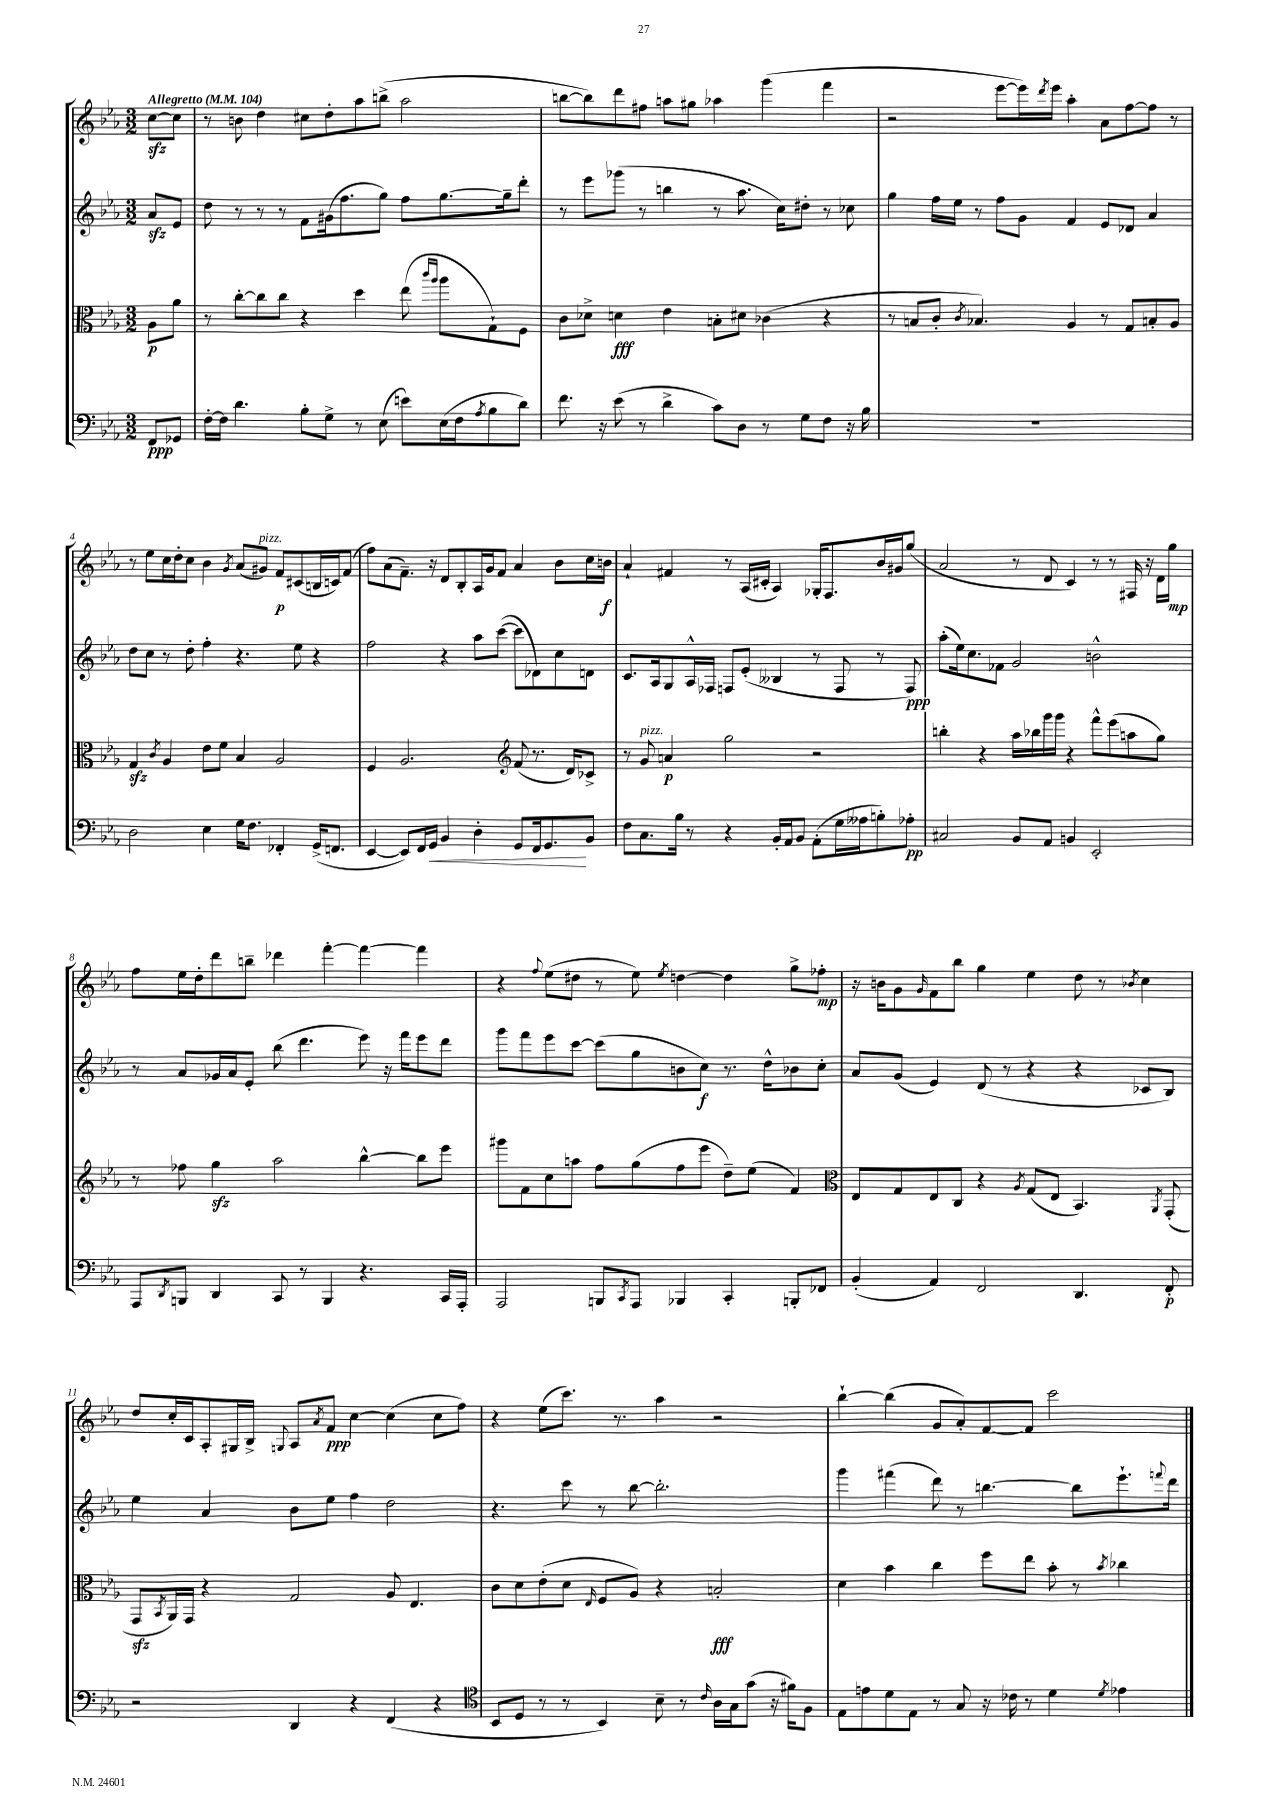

**kern	**kern	**kern	**kern
*staff4	*staff3	*staff2	*staff1
*clefF4	*clefC3	*clefG2	*clefG2
*k[b-e-a-]	*k[b-e-a-]	*k[b-e-a-]	*k[b-e-a-]
*M3/2	*M3/2	*M3/2	*M3/2
*MM104	*MM104	*MM104	*MM104
8FF	8A-	8a-	[8cc
8GG-	8a-	8e-	8cc]
=	=	=	=
[16F'	8r	8dd	8r
16F]	.	.	.
4.d	[8cc'	8r	8b
.	8cc]	8r	4dd
.	8cc	8r	.
8B-'	4r	8f	8cc#
8G^	.	(16g#	8dd'
.	.	8.ff	.
8r	4dd	.	8aa-
(8E-	.	8gg)	(8bb^
8e)	(8ee-	8ff	2aa-
.	16qqccc	.	.
.	16qqaa-	.	.
(16E-	8aa-	[8.gg	.
16F	.	.	.
8qA-	.	.	.
8B-	8G`)	.	.
.	.	16gg~]	.
8d)	8F	8ddd'	.
=	=	=	=
8.f	8c	8r	[8bb
.	8d-^	8eee-	8bb])
16r	.	.	.
(8e-	4d	(8ggg-	8ddd
8r	.	8r	8ff#
4d^	4e-	4bb	8aa
.	.	.	8gg#
8c)	8B'	8r	4aa-
8D	8d#	8.aa-	.
8r	(4c-	.	(4ggg
.	.	16cc)	.
8G	.	8dd#'	.
8F	4r	8r	4fff
16r	.	8cc-	.
16B-	.	.	.
=	=	=	=
1.r	8r	4gg	2r
.	8B	.	.
.	8c'	16ff	.
.	.	16ee-	.
.	8qc	.	.
.	4.B-)	8r	.
.	.	8ff	[8eee-
.	.	8g	16eee-])
.	.	.	8qddd
.	.	.	16eee-
.	4A-	4f	4aa-'
.	8r	8e-	8a-
.	8G	8d-	[8ff
.	8B'	4a-	8ff]
.	8A-	.	8r
=	=	=	=
2D	4G	8dd	8r
.	.	8cc	8ee-
.	8qc	.	.
.	4A-	8r	16cc
.	.	.	16dd'
.	.	8dd'	8cc
4E-	8e-	4ff'	4b-
.	8f	.	.
.	.	.	8qg
16G	4B-	4.r	(8a-
8.F	.	.	.
.	.	.	8g#)
4FF-'	2A-	.	8f
.	.	8ee-	(8c#
(16GG^	.	4r	16B
8.FF	.	.	16c)
.	.	.	(8f
=	=	=	=
[4EE-	4F	2ff	8ff)
.	.	.	(8a-
8EE-])	2.A-	.	8.f~)
16FF	.	.	.
16GG	.	.	16r
4BB-	.	4r	8d
.	.	.	8B-'
4D'	.	8aa-	16A-
.	.	.	16g
.	.	([8ccc	8f
*	*clefG2	*	*
8GG	(8f	8ccc]	4a-
16FF	8.r	8d-)	.
8.GG	.	.	.
.	.	8cc	8b-
.	16d)	.	.
8BB-	8c-^	8d	16cc
.	.	.	16b
=	=	=	=
8F	8r	8.c	4a-`
8.C	8g	.	.
.	.	16A-	.
.	4a	8G	4f#
16B-	.	.	.
8r	.	16A-^^	.
.	.	16F-	.
4r	2gg	8F	8r
.	.	(8e-'	(16A-
.	.	.	16c#'
16BB-'	.	4B--	4A-)
16AA-	.	.	.
8BB-	.	.	.
(8AA-'	2r	8r	16G-'
.	.	.	8.F
16G	.	8F	.
16A--	.	.	.
8B')	.	8r	16b-
.	.	.	16g#
8A-'	.	8F)	(8gg
=	=	=	=
2C#	4bb'	(8aa-'	2a-
.	.	16ee-)	.
.	.	8.cc	.
.	4r	.	.
.	.	8f-	.
8BB-	16aa-	2g	8r
.	16bb-	.	.
8AA-	16ggg	.	8d
.	16ggg	.	.
4BB	4r	.	4c)
2EE-'	8fff^^	2b^^	8r
.	(8eee-	.	8r
.	8aa	.	16F#
.	.	.	16r
.	8gg)	.	16d
.	.	.	16gg
=	=	=	=
8AAA-	8r	8r	8ff
8qDD	.	.	.
8BBB	8ff-	8a-	16ee-
.	.	.	16dd'
4DD	4gg	16g-	8ddd
.	.	16a-	.
.	.	8e-'	8bb~
8CC	2aa-	(8bb-	4ddd-
8r	.	4.ddd	.
4BBB	.	.	[4fff'
4.r	[4bb-^^	8eee-)	4fff_
.	.	16r	.
.	.	16fff	.
.	8bb-]	8eee-	4fff]
16CC	8eee-	8ddd	.
16AAA-'	.	.	.
=	=	=	=
2AAA-	8ggg#	8ggg	4r
.	8f	8fff	.
.	.	.	8qqff
.	8cc	8eee-	(8ee-
.	8aa	[8ccc	8dd#
8BBB	8ff	(8ccc]	8r
8qCC	.	.	.
8AAA-	(8gg	8gg	8ee-)
.	.	.	8qee-
4BBB-	8ff	8b	[4dd
.	8eee-	8cc)	.
4CC'	8dd~)	8.r	4dd]
.	(8ee-	.	.
.	.	16dd^^	.
8BBB'	4f)	8b-	8gg^
8FF-	.	8cc'	8ff-'
=	=	=	=
*	*clefC3	*	*
(4BB-'	8E-	8a-	16r
.	.	.	16b
.	8G	(8g	8g
.	.	.	16qqg
4AA-)	8E-	4e-)	8f
.	8C	.	8bb-
2FF	4r	(8d	4gg
.	.	8r	.
.	8qA-	.	.
.	(8G	4r	4ee-
.	8E-	.	.
4.DD	4.BB-)	4r	8dd
.	.	.	8r
.	.	.	8qb-
.	.	8c-	4cc
.	8qAA-	.	.
8FF'	(8GG'	8B-)	.
=	=	=	=
2r	8GG	4ee-	8dd
.	8qBB-	.	.
.	16AA-)	.	16cc'
.	16GG	.	16c
.	4r	4a-	8A-'
.	.	.	16G#
.	.	.	16B-^
.	.	.	8qqG
4DD	2G	8b-	8A-
.	.	.	8qa-
.	.	8ee-	8f
4r	.	4ff	[4cc
(4FF	8A-	2dd	(4cc]
.	4.E-	.	.
4r	.	.	8cc
.	.	.	8ff)
=	=	=	=
*clefC4	*	*	*
8BB-	8c	4.r	4r
8D	8d	.	.
8r	(8e-'	.	(8ee-
8r	8d	8ccc	8.ccc)
.	16qqE-	.	.
4BB-)	8F	8r	.
.	.	.	8.r
.	8A-)	[8bb-	.
8B-~	4r	2.bb-']	4aa-
8r	.	.	.
16qqc	.	.	.
16A-	2B'	.	2r
16G	.	.	.
(8g	.	.	.
16r	.	.	.
16f#)	.	.	.
8F	.	.	.
=	=	=	=
8E-	4d	4ggg	[4bb-`
8e	.	.	.
8d	4b-	(4fff#	(4bb-]
8E-	.	.	.
8r	4cc	8ddd)	8g
8G	.	8r	8a-')
16r	8ff	[4.bb	[8f
16c-	.	.	.
8r	8ee-	.	8f]
4d	8b-'	.	2ccc
.	8r	8bb]	.
8qd	8qb-	.	.
4e-	4cc-	8.eee-`	.
.	.	8qqfff	.
.	.	16ddd	.
==	==	==	==
*-	*-	*-	*-
